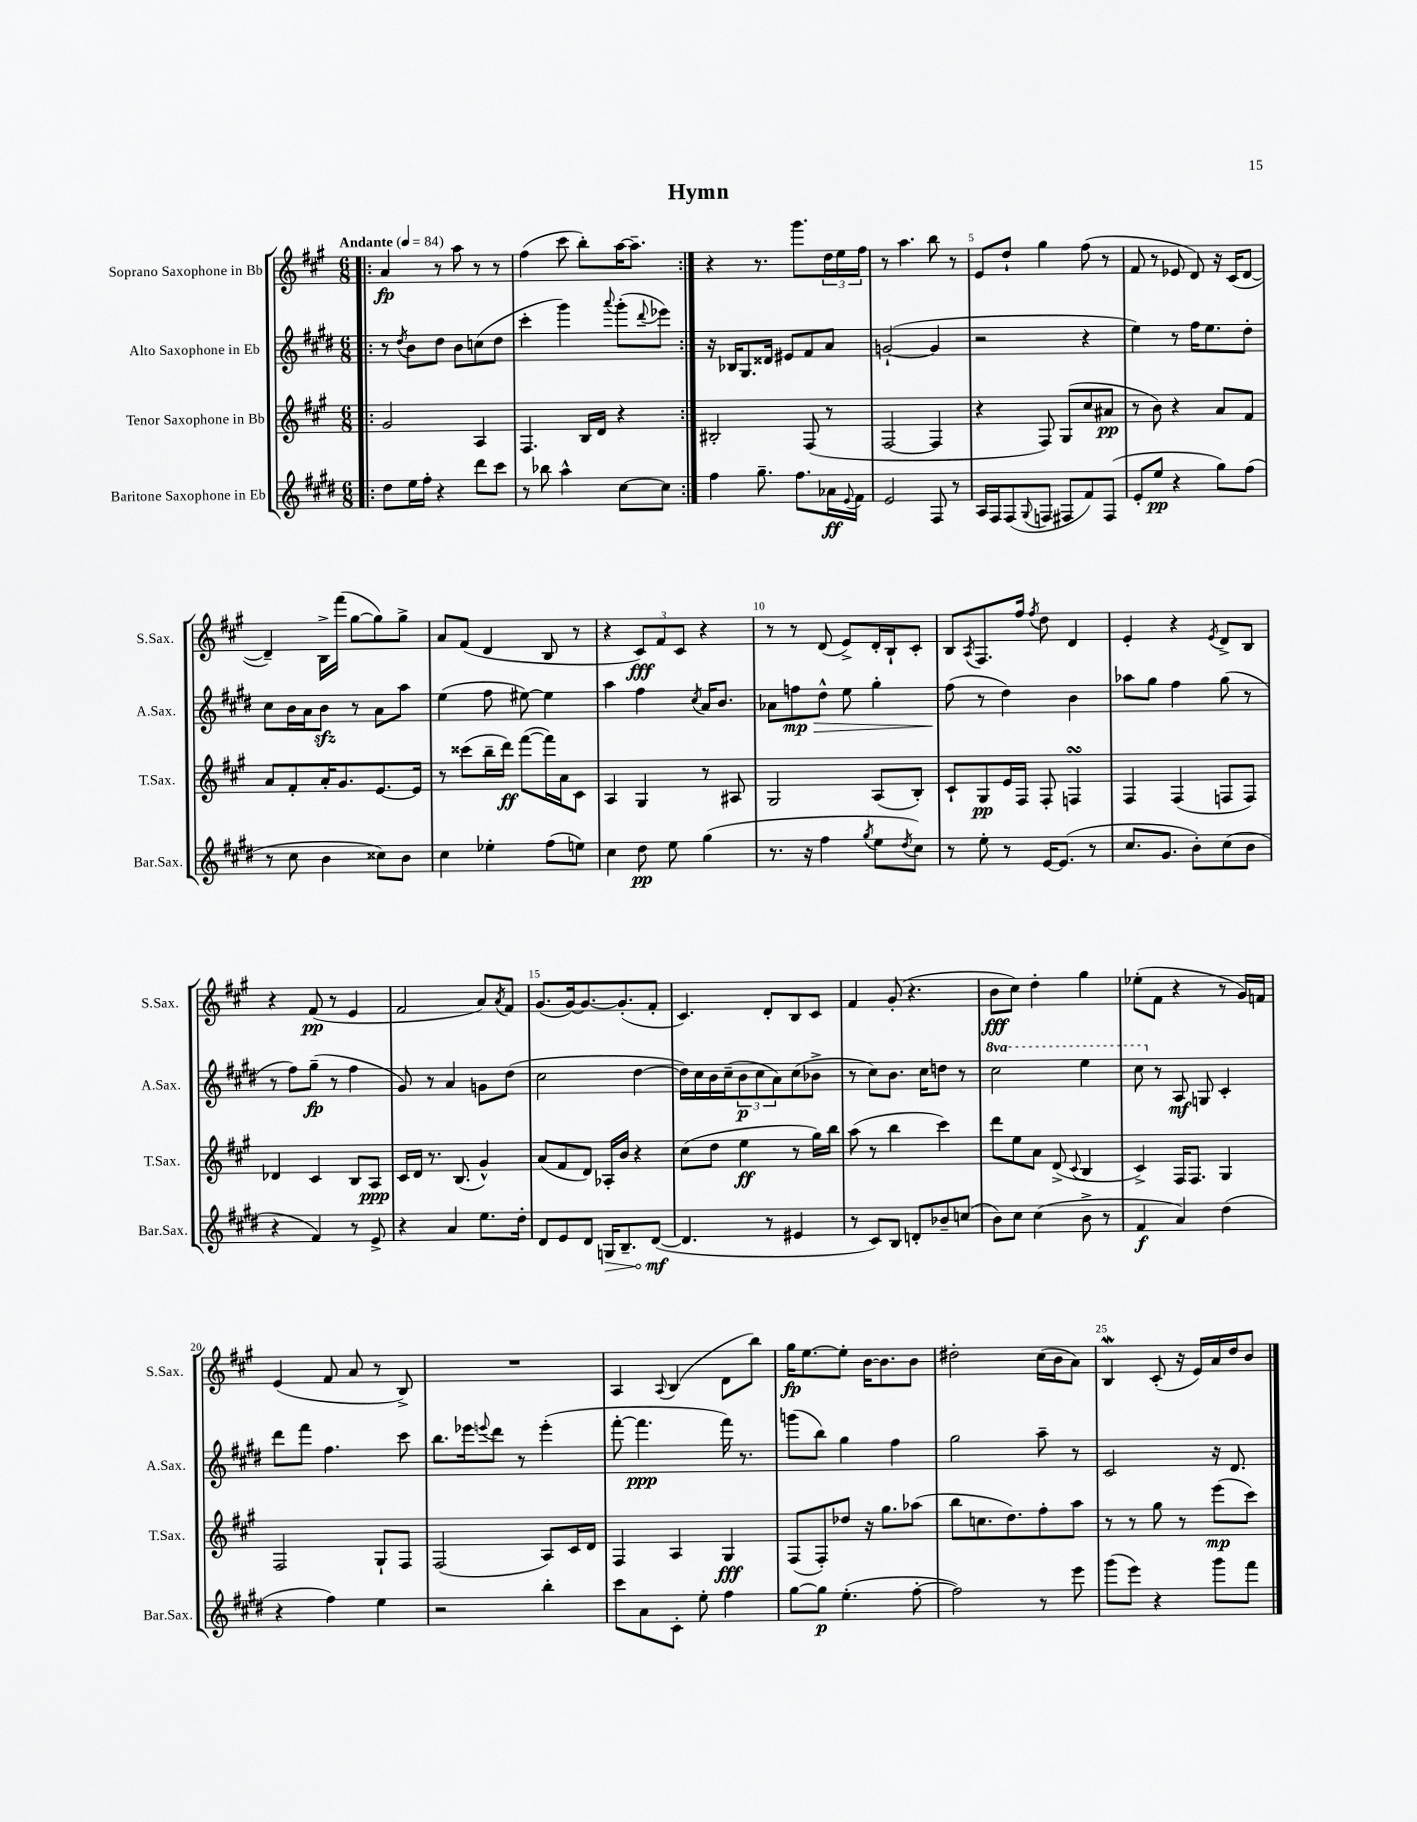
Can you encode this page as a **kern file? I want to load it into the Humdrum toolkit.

**kern	**dynam	**kern	**dynam	**kern	**dynam	**kern	**dynam
*part4	*part4	*part3	*part3	*part2	*part2	*part1	*part1
*staff4	*staff4	*staff3	*staff3	*staff2	*staff2	*staff1	*staff1
*I"Baritone Saxophone in Eb	*	*I"Tenor Saxophone in Bb	*	*I"Alto Saxophone in Eb	*	*I"Soprano Saxophone in Bb	*
*I'Bar.Sax.	*	*I'T.Sax.	*	*I'A.Sax.	*	*I'S.Sax.	*
*clefG2	*	*clefG2	*	*clefG2	*	*clefG2	*
*k[f#c#g#d#]	*	*k[f#c#g#]	*	*k[f#c#g#d#]	*	*k[f#c#g#]	*
*M6/8	*	*M6/8	*	*M6/8	*	*M6/8	*
*MM84	*	*MM84	*	*MM84	*	*MM84	*
=1!|:	=1!|:	=1!|:	=1!|:	=1!|:	=1!|:	=1!|:	=1!|:
!	!	!	!	!	!	!LO:TX:a:B:t=Andante	!
8dd#\L	.	2g#/	.	8r	.	4a/	fp
.	.	.	.	8qdd#/	.	.	.
16ee\L	.	.	.	8b\L	.	.	.
16ff#'\JJ	.	.	.	.	.	.	.
4r	.	.	.	8dd#\J	.	8r	.
.	.	.	.	8b\L	.	8aa\	.
8ddd#\L	.	4A/	.	(8ccn\	.	8r	.
8ccc#\J	.	.	.	8dd#\J	.	8r	.
=2	=2	=2	=2	=2	=2	=2	=2
8r	.	4.F#/	.	4ccc#'\	.	(4ff#\	.
8bb-X\	.	.	.	.	.	.	.
4aa^^\	.	.	.	4ggg#\)	.	8ccc#\	.
.	.	16B/LL	.	.	.	8bb'\L)	.
.	.	16d/JJ	.	.	.	.	.
.	.	.	.	8qqaaa/	.	.	.
[8cc#\L	.	4r	.	(8ggg#'\L	.	[16aa\K	.
.	.	.	.	.	.	8.aa~\J]	.
.	.	.	.	8qqddd#/	.	.	.
8cc#\J]	.	.	.	8eee-X\J)	.	.	.
=3:|!	=3:|!	=3:|!	=3:|!	=3:|!	=3:|!	=3:|!	=3:|!
4ff#\	.	2B#X'/	.	16r	.	4r	.
.	.	.	.	16B-X/KL	.	.	.
.	.	.	.	8.G#/	.	.	.
8.gg#~\	.	.	.	.	.	8.r	.
.	.	.	.	16d##X/Jk	.	.	.
.	.	.	.	8e#X/L	.	.	.
8.ff#\L	.	.	.	.	.	8.ggg#\L	.
.	.	(8F#/	.	8f#/	.	.	.
16a-X\L	ff	8r	.	8a/J	.	24dd\L	.
.	.	.	.	.	.	24ee\	.
8qqe/	.	.	.	.	.	.	.
16f#\JJ	.	.	.	.	.	.	.
.	.	.	.	.	.	24ff#\JJ	.
=4	=4	=4	=4	=4	=4	=4	=4
2e/	.	[2F#/	.	([2gn`/	.	8r	.
.	.	.	.	.	.	4.aa\	.
8F#/	.	4F#/]	.	4g/]	.	8bb\	.
8r	.	.	.	.	.	8r	.
=5	=5	=5	=5	=5	=5	=5	=5
16A/LL	.	4r	.	2r	.	8e/L	.
16F#/J	.	.	.	.	.	.	.
(8F#/	.	.	.	.	.	8dd`/J	.
8qqG#/	.	.	.	.	.	.	.
8Fn/J	.	8F#/)	.	.	.	4gg#\	.
8F#X/L	.	(8G#/L	.	.	.	.	.
8f#/)	.	8cc#/	.	4r	.	(8ff#\	.
(8F#/J	.	8a#X/J	pp	.	.	8r	.
=6	=6	=6	=6	=6	=6	=6	=6
8e'/L	.	8r	.	4ee\)	.	8f#/	.
8ee/J	pp	8b\)	.	.	.	8r	.
4r	.	4r	.	8r	.	8e-X/	.
.	.	.	.	16ff#\KL	.	8d/)	.
.	.	.	.	8.ee\	.	.	.
8gg#\L)	.	8a/L	.	.	.	16r	.
.	.	.	.	.	.	(16c#/KL	.
(8ff#\J	.	8f#/J	.	8dd#'\J	.	[8d/J	.
!!LO:LB:g=z
=7	=7	=7	=7	=7	=7	=7	=7
8r	.	8a/L	.	8cc#\L	.	4d~/])	.
8cc#\	.	8f#'/	.	16b\L	.	.	.
.	.	.	.	16a\J	.	.	.
4b\	.	16a'/K	.	8bzz\J	.	16B^\LL	.
.	.	8.g#/	.	.	.	(16fff#\JJ	.
.	.	.	.	8r	.	[8gg#\L	.
8cc##X\L)	.	[8.e/	.	8a\L	.	8gg#\])	.
8b\J	.	.	.	8aa\J	.	8gg#^\J	.
.	.	16e/Jk]	.	.	.	.	.
=8	=8	=8	=8	=8	=8	=8	=8
4cc#\	.	8r	.	(4ee\	.	8a/L	.
.	.	(8ccc##X\L	.	.	.	(8f#/J	.
4ee-X'\	.	16bb~\L	.	8ff#\	.	4d/	.
.	.	16ddd\JJ)	ff	.	.	.	.
.	.	([8fff#\L	.	[8ee#X\)	.	.	.
(8ff#\L	.	16fff#\L])	.	4ee#\]	.	8B/	.
.	.	16a\J	.	.	.	.	.
8een\J)	.	8c#\J	.	.	.	8r	.
=9	=9	=9	=9	=9	=9	=9	=9
4cc#\	.	4A/	.	4aa\	.	4r	.
8dd#\	pp	4G#/	.	4ff#\	.	12c#/L)	fff
.	.	.	.	.	.	12f#/	.
8ee\	.	.	.	.	.	.	.
.	.	.	.	.	.	12c#/J	.
.	.	.	.	8qcc#/	.	.	.
(4gg#\	.	8r	.	16a/KL	.	4r	.
.	.	.	.	8.b/J	.	.	.
.	.	8A#X/	.	.	.	.	.
=10	=10	=10	=10	=10	=10	=10	=10
8.r	.	2G#/	.	8a-X\L	.	8r	.
!	!	!	!	!	!LO:HP:b	!	!
.	.	.	.	8ffn\	> mp	8r	.
16r	.	.	.	.	.	.	.
4ff#\	.	.	.	8dd#^^\J	.	(8d/	.
.	.	.	.	8ee\	.	8e^/L)	.
8qgg#/	.	.	.	.	.	.	.
8ee\L	.	(8A/L	.	4gg#'\	.	16d'/L	.
.	.	.	.	.	.	16B`/J	.
8qdd#/	.	.	.	.	.	.	.
8cc#\J)	.	8B'/J)	.	.	.	8c#'/J	.
=11	=11	=11	=11	=11	=11	=11	=11
8r	.	8c#`/L	.	(8ff#\	.	8B/L	.
.	.	.	.	.	.	8qA/	.
8ee'\	.	8G#/	pp	8r	]	8.F#/	.
8r	.	16e/L	.	4dd#\)	.	.	.
.	.	16F#/JJ	.	.	.	16ff#/Jk	.
.	.	.	.	.	.	8qff#/	.
[16e/KL	.	8F#'/	.	.	.	8dd\	.
(8.e/J]	.	.	.	.	.	.	.
.	.	4FnsSSs/	.	4b\	.	4d/	.
8r	.	.	.	.	.	.	.
=12	=12	=12	=12	=12	=12	=12	=12
8.cc#/L	.	4F#/	.	8aa-X\L	.	4e'/	.
.	.	.	.	8gg#\J	.	.	.
8.g#/J	.	.	.	.	.	.	.
.	.	(4F#/	.	4ff#\	.	4r	.
8b'\L)	.	.	.	.	.	.	.
.	.	.	.	.	.	8qe/	.
(8cc#\	.	8Fn/L	.	(8gg#\	.	8d^/L	.
8b\J	.	8F/J)	.	8r	.	8B/J	.
!!LO:LB:g=z
=13	=13	=13	=13	=13	=13	=13	=13
4r	.	4d-X/	.	8r	.	4r	.
.	.	.	.	8ff#\L)	.	.	.
4f#/)	.	4c#/	.	(8gg#~\J	fp	(8f#/	pp
.	.	.	.	8r	.	8r	.
8r	.	8B/L	.	4ff#\	.	4e/	.
8e^/	.	8A/J	ppp	.	.	.	.
=14	=14	=14	=14	=14	=14	=14	=14
4r	.	16c#/LL	.	8g#/)	.	2f#/	.
.	.	16d/JJ	.	.	.	.	.
.	.	8.r	.	8r	.	.	.
4a/	.	.	.	4a/	.	.	.
.	.	(8.B/	.	.	.	.	.
8.ee\L	.	4g#^^/)	.	8gn\L	.	8a/L)	.
.	.	.	.	.	.	8qa/	.
.	.	.	.	(8dd#\J	.	8f#/J	.
16dd#'\Jk	.	.	.	.	.	.	.
=15	=15	=15	=15	=15	=15	=15	=15
8d#/L	.	(8a/L	.	2cc#\	.	(8.g#/L	.
8e/	.	8f#/	.	.	.	.	.
.	.	.	.	.	.	[16g#/k)	.
8d#/J	.	8d/J)	.	.	.	8.g#/_	.
!	!LO:HP:b	!	!	!	!	!	!
16Gn/KL	>	16A-X'/LL	.	.	.	.	.
8.B~/	.	16b/JJ	.	.	.	(8.g#'/]	.
.	.	4r	.	[4dd#\	.	.	.
([8d#/J	mf	.	.	.	.	8f#'/J	.
.	]	.	.	.	.	.	.
=16	=16	=16	=16	=16	=16	=16	=16
4.d#/]	.	(8cc#\L	.	16dd#\LL])	.	4.c#/)	.
.	.	.	.	16cc#\	.	.	.
.	.	8dd\J	.	16b\	.	.	.
.	.	.	.	(16cc#~\J	.	.	.
.	.	4ee\	ff	12b\	p	.	.
.	.	.	.	12cc#\	.	.	.
8r	.	.	.	.	.	8d'/L	.
.	.	.	.	12a\)	.	.	.
4e#X/	.	8r	.	(8cc#\	.	8B/	.
.	.	16gg#\LL)	.	8b-X^\J	.	8c#/J	.
.	.	16bb\JJ	.	.	.	.	.
=17	=17	=17	=17	=17	=17	=17	=17
8r	.	(8aa\	.	8r	.	4f#/	.
8c#/L)	.	8r	.	8cc#\L)	.	.	.
8B/J	.	4bb\	.	8.b\J	.	(8g#'/	.
8dn'/L	.	.	.	.	.	4.r	.
.	.	.	.	16cc#\KL	.	.	.
8b-X~/	.	4ccc#\)	.	8ddn\J	.	.	.
(8ccn/J	.	.	.	8r	.	.	.
=18	=18	=18	=18	=18	=18	=18	=18
*	*	*	*	*8va	*	*	*
8b\L)	.	8ddd\L	.	2ccc#\	.	8b\L	fff
8cc#\J	.	8ee\	.	.	.	8cc#\J)	.
(4cc#\	.	8a\J	.	.	.	4dd'\	.
.	.	(8d^/	.	.	.	.	.
.	.	8qqc#/	.	.	.	.	.
8b^\	.	4B/	.	4eee\	.	4gg#\	.
8r	.	.	.	.	.	.	.
=19	=19	=19	=19	=19	=19	=19	=19
4f#/	f	4c#^/)	.	8ccc#\	.	(8ee-X'\L	.
*	*	*	*	*X8va	*	*	*
.	.	.	.	8r	.	8f#\J	.
4a/)	.	16F#/KL	.	8A/	mf	4r	.
.	.	8.F#/J	.	.	.	.	.
.	.	.	.	8Gn/	.	.	.
(4dd#\	.	4G#/	.	4c#'/	.	8r	.
.	.	.	.	.	.	16g#/LL)	.
.	.	.	.	.	.	16fn/JJ	.
!!LO:LB:g=z
=20	=20	=20	=20	=20	=20	=20	=20
4r	.	2F#/	.	8ddd#\L	.	(4e/	.
.	.	.	.	8fff#\J	.	.	.
4ff#\)	.	.	.	4.ff#\	.	8f#/	.
.	.	.	.	.	.	8a/	.
4ee\	.	8G#`/L	.	.	.	8r	.
.	.	8F#/J	.	8ccc#\	.	8B^/)	.
=21	=21	=21	=21	=21	=21	=21	=21
2r	.	(2F#/	.	8.bb\L	.	2.r	.
.	.	.	.	16eee-X\k	.	.	.
.	.	.	.	8qqeeen/	.	.	.
.	.	.	.	8ddd#\J	.	.	.
.	.	.	.	8r	.	.	.
4bb'\	.	8A/L)	.	(4eee'\	.	.	.
.	.	16c#/L	.	.	.	.	.
.	.	16d/JJ	.	.	.	.	.
=22	=22	=22	=22	=22	=22	=22	=22
8ccc#\L	.	4F#/	.	[8fff#'\	.	4A/	.
8a\	.	.	.	4.fff#\]	ppp	.	.
.	.	.	.	.	.	8qqA/	.
8c#'\J	.	4A/	.	.	.	(4B/	.
8ee'\	.	.	.	.	.	.	.
4ff#\	.	4G#/	fff	16fff#\)	.	8d\L	.
.	.	.	.	8.r	.	.	.
.	.	.	.	.	.	8bb\J)	.
=23	=23	=23	=23	=23	=23	=23	=23
[8gg#\L	.	(8F#/L	.	(8gggn\L	.	16gg#\KL	fp
.	.	.	.	.	.	[8.ee\	.
8gg#\J]	p	8F#'/)	.	8bb\J)	.	.	.
(4.ee'\	.	8dd-X/J	.	4gg#\	.	8ee'\J]	.
.	.	16r	.	.	.	[16b\KL	.
.	.	8.gg#\L	.	.	.	8.b\]	.
.	.	.	.	4ff#\	.	.	.
[8ff#'\	.	(8aa-X\J	.	.	.	8b\J	.
=24	=24	=24	=24	=24	=24	=24	=24
2ff#\])	.	8bb\L	.	2gg#\	.	2dd#X'\	.
.	.	8.ccn\	.	.	.	.	.
.	.	8.dd\)	.	.	.	.	.
8r	.	8ff#'\	.	8aa~\	.	(16cc#\LL	.
.	.	.	.	.	.	16b\J	.
8eee\	.	8aa\J	.	8r	.	8a\J)	.
=25	=25	=25	=25	=25	=25	=25	=25
(8ggg#\L	.	8r	.	2c#/	.	4BW/	.
8eee\J)	.	8r	.	.	.	.	.
4r	.	8gg#\	.	.	.	(8c#'/	.
.	.	8r	.	.	.	16r	.
.	.	.	.	.	.	16e/LL)	.
8ggg#\L	.	(8eee\L	mp	16r	.	16a/	.
.	.	.	.	8.d#/	.	16dd/J	.
8fff#\J	.	8ccc#\J)	.	.	.	8b/J	.
==	==	==	==	==	==	==	==
*-	*-	*-	*-	*-	*-	*-	*-
